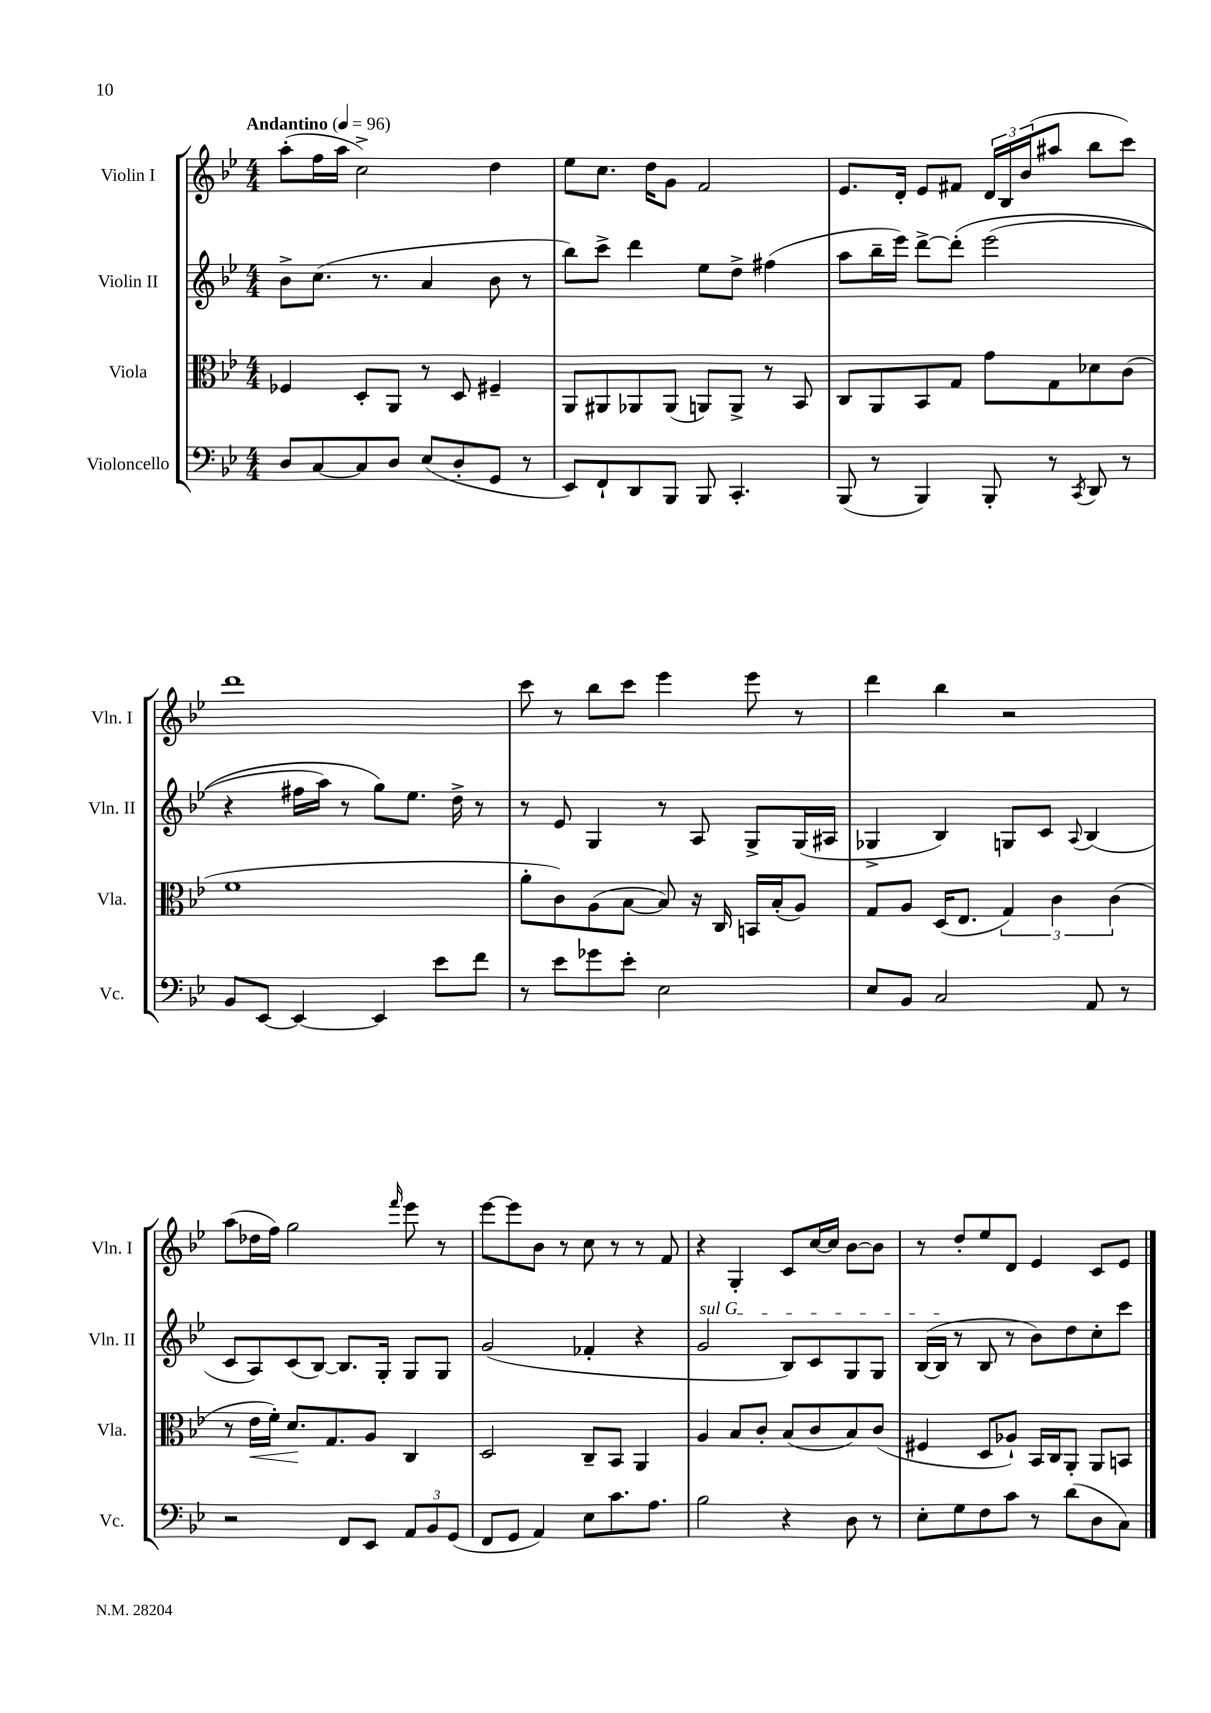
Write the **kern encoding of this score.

**kern	**kern	**dynam	**kern	**kern
*part4	*part3	*part3	*part2	*part1
*staff4	*staff3	*staff3	*staff2	*staff1
*I"Violoncello	*I"Viola	*	*I"Violin II	*I"Violin I
*I'Vc.	*I'Vla.	*	*I'Vln. II	*I'Vln. I
*clefF4	*clefC3	*	*clefG2	*clefG2
*k[b-e-]	*k[b-e-]	*	*k[b-e-]	*k[b-e-]
*M4/4	*M4/4	*	*M4/4	*M4/4
*MM96	*MM96	*	*MM96	*MM96
=1	=1	=1	=1	=1
!	!	!	!	!LO:TX:a:B:t=Andantino
8D/L	4F-X/	.	8b-^\L	(8aa'\L
[8C/	.	.	(8.cc\J	16ff\L
.	.	.	.	16aa\JJ
8C/]	8D'/L	.	.	2cc^\)
.	.	.	8.r	.
8D/J	8AA/J	.	.	.
(8E-/L	8r	.	4a/	.
8D'/	8D/	.	.	.
8GG/J	4F#X~/	.	8b-\	4dd\
8r	.	.	8r	.
=2	=2	=2	=2	=2
8EE-/L)	8AA/L	.	8bb-\L)	8ee-\L
8FF`/	8AA#X/	.	8ccc^\J	8.cc\J
8DD/	8AA-X/	.	4ddd\	.
.	.	.	.	16dd\KL
8BBB-/J	(8AA-/J	.	.	8g\J
8BBB-/	8AAn/L)	.	8ee-\L	2f/
4.CC'/	8AA^/J	.	8dd^\J	.
.	8r	.	(4ff#X\	.
.	8BB-/	.	.	.
=3	=3	=3	=3	=3
(8BBB-/	8C/L	.	8aa\L	8.e-/L
8r	8AA/	.	16bb-~\L	.
.	.	.	16eee-\JJ)	16d'/Jk
4BBB-/)	8BB-/	.	[8ddd^\L	8e-/L
.	8G/J	.	(8ddd'\J]	8f#X/J
8BBB-'/	8g\L	.	(2eee-\	24d/LL
.	.	.	.	24B-/
.	.	.	.	(24b-/J
8r	8G\	.	.	8aa#X/J
8qCC/	.	.	.	.
8DD/	8d-X\	.	.	8bb-\L
8r	(8c\J	.	.	8ccc\J)
!!LO:LB:g=z
=4	=4	=4	=4	=4
8BB-/L	1f	.	4r	1ddd
[8EE-/J	.	.	.	.
4EE-/_	.	.	16ff#X\LL	.
.	.	.	16aa\JJ)	.
.	.	.	8r	.
4EE-/]	.	.	8gg\L)	.
.	.	.	8.ee-\J	.
8e-\L	.	.	.	.
.	.	.	16dd^\	.
8f\J	.	.	8r	.
=5	=5	=5	=5	=5
8r	8a'\L	.	8r	8ccc\
8e-\L	8c\)	.	8e-/	8r
8g-X\	(8A\	.	4G/	8bb-\L
8e-'\J	[8B-\J	.	.	8ccc\J
2E-\	8B-/])	.	8r	4eee-\
.	16r	.	8A/	.
.	16C/	.	.	.
.	16BBn/LL	.	8G^/L	8eee-\
.	(16B-'/J	.	.	.
.	8A/J)	.	(16G/L	8r
.	.	.	16A#X/JJ	.
=6	=6	=6	=6	=6
8E-/L	8G/L	.	4G-X^/	4ddd\
8BB-/J	8A/J	.	.	.
2C/	(16D/KL	.	4B-/)	4bb-\
.	8.E-/J	.	.	.
.	6G/)	.	8Gn/L	2r
.	.	.	8c/J	.
.	6c\	.	.	.
.	.	.	8qqA/	.
8AA/	.	.	(4B-/	.
.	(6c\	.	.	.
8r	.	.	.	.
!!LO:LB:g=z
=7	=7	=7	=7	=7
2r	8r	.	8c/L	(8aa\L
!	!	!LO:HP:b	!	!
.	16e-\LL	<	8A/)	16dd-X\L
.	16f'\JJ)	.	.	16ff\JJ)
.	8.d/L	.	(8c/	2gg\
.	.	.	[8B-/J)	.
.	8.G/	[	.	.
8FF/L	.	.	8.B-/L]	.
8EE-/J	8A/J	.	.	.
.	.	.	16G'/Jk	.
.	.	.	.	16qqfff/
12AA/L	4C/	.	8G/L	8eee-\
12BB-/	.	.	.	.
.	.	.	8G/J	8r
(12GG/J	.	.	.	.
=8	=8	=8	=8	=8
8FF/L	2D/	.	(2g/	[8eee-\L
8GG/J	.	.	.	8eee-\]
4AA/)	.	.	.	8b-\J
.	.	.	.	8r
8E-\L	8C~/L	.	4f-X'/	8cc\
8.c\	8BB-/J	.	.	8r
.	4AA/	.	4r	8r
8.A\J	.	.	.	.
.	.	.	.	8f/
=9	=9	=9	=9	=9
!	!	!	!LO:TX:a:i:t=sul G	!
2B-\	4A/	.	2g/	4r
.	8B-/L	.	.	4G'/
.	8c'/J	.	.	.
4r	(8B-/L	.	8B-/L)	8c/L
.	8c/	.	8c/	[16cc/L
.	.	.	.	16cc/JJ]
8D\	8B-/)	.	8G/	[8b-\L
8r	(8c/J	.	8G/J	8b-\J]
=10	=10	=10	=10	=10
8E-'\L	4F#X/	.	([16B-/LL	8r
.	.	.	16B-/JJ]	.
8G\	.	.	8r	8dd'/L
8F\	8D/L	.	8B-/	8ee-/
8c\J	8A-X`/J)	.	8r	8d/J
8r	16BB-/LL	.	8b-\L)	4e-/
.	16C/J	.	.	.
(8d\L	8AA'/J	.	8dd\	.
8D\	8AA/L	.	8cc'\	8c/L
8C\J)	8BBn/J	.	8ccc\J	8e-/J
==	==	==	==	==
*-	*-	*-	*-	*-
